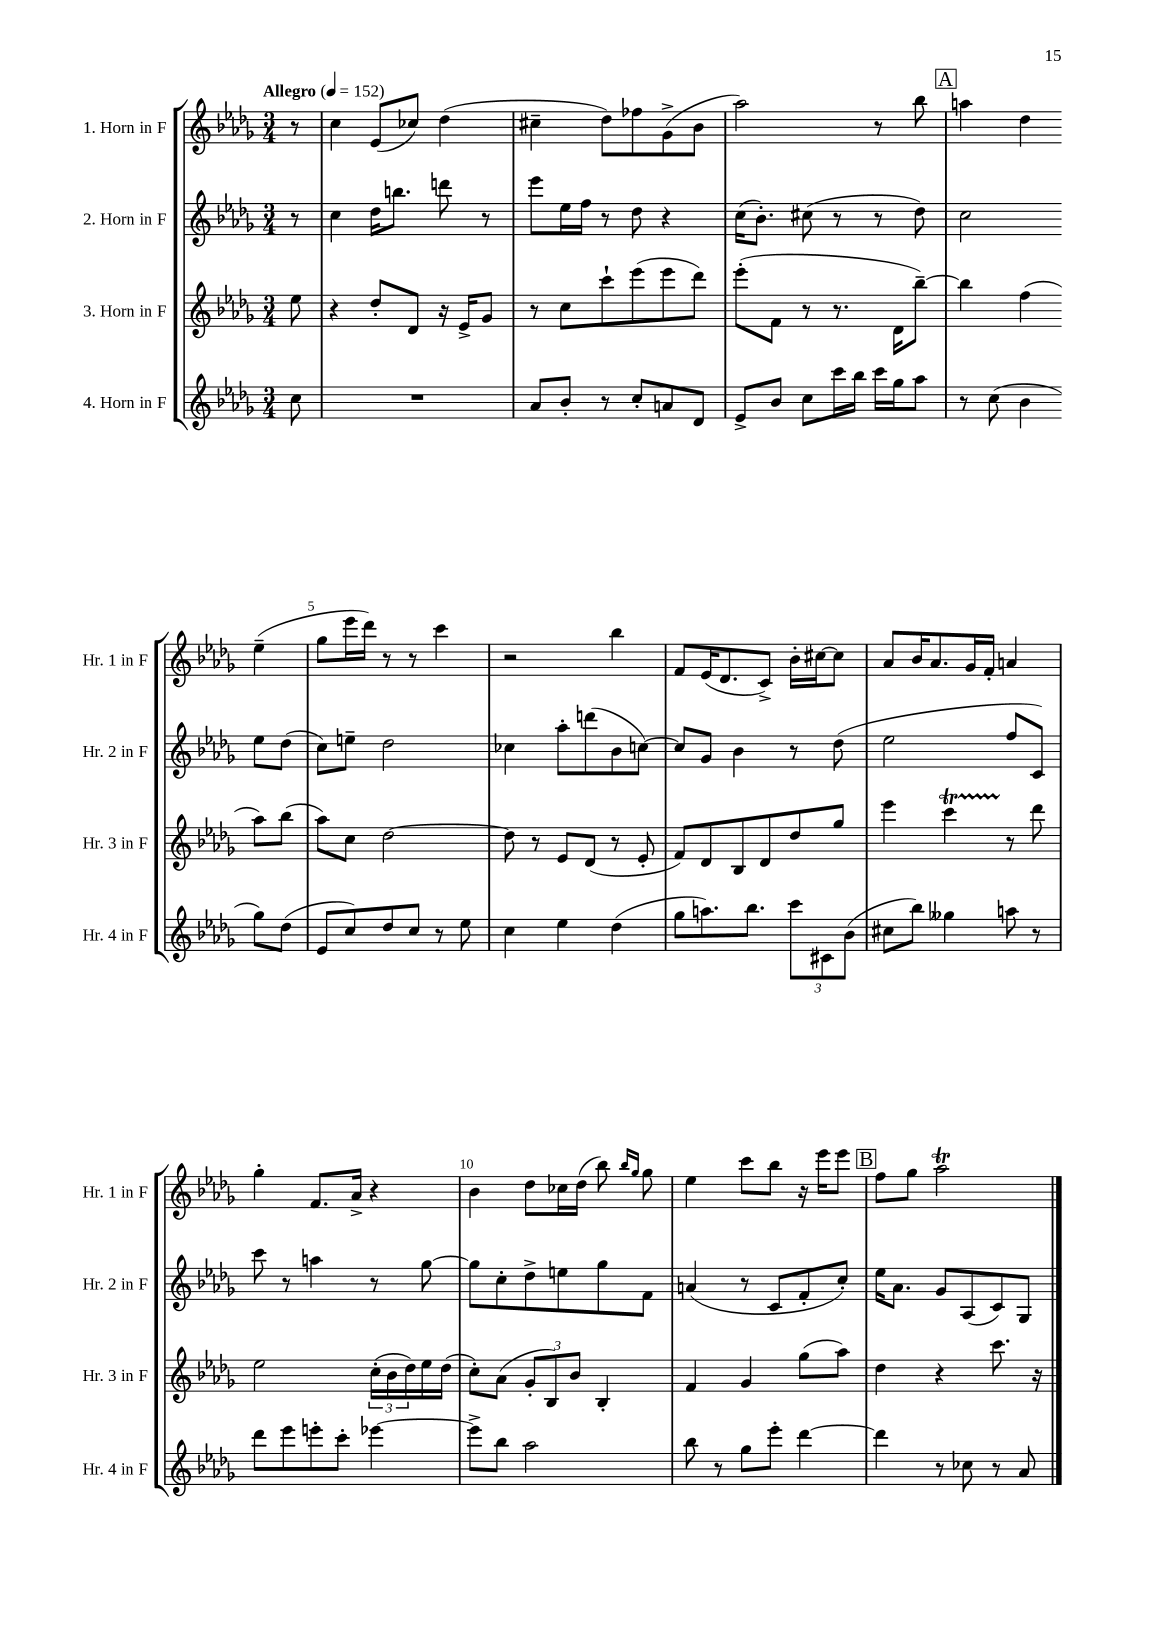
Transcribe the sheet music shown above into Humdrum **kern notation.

**kern	**kern	**kern	**kern
*staff4	*staff3	*staff2	*staff1
*clefG2	*clefG2	*clefG2	*clefG2
*k[b-e-a-d-g-]	*k[b-e-a-d-g-]	*k[b-e-a-d-g-]	*k[b-e-a-d-g-]
*M3/4	*M3/4	*M3/4	*M3/4
*MM152	*MM152	*MM152	*MM152
8cc	8ee-	8r	8r
=	=	=	=
2.r	4r	4cc	4cc
.	8dd-'	16dd-	(8e-
.	.	8.bb	.
.	8d-	.	8cc-)
.	16r	8ddd	(4dd-
.	16e-^	.	.
.	8g-	8r	.
=	=	=	=
8a-	8r	8eee-	4cc#~
8b-'	8cc	16ee-	.
.	.	16ff	.
8r	8ccc`	8r	8dd-)
8cc'	(8eee-	8dd-	8ff-
8a	8eee-	4r	(8g-^
8d-	8ddd-)	.	8b-
=	=	=	=
8e-^	(8eee-'	(16cc	2aa-)
.	.	8.b-')	.
8b-	8f	.	.
8cc	8r	(8cc#	.
16ccc	8.r	8r	.
16bb-	.	.	.
16ccc	.	8r	8r
16gg-	16d-	.	.
8aa-	[8bb-~)	8dd-)	8bb-
=	=	=	=
8r	4bb-]	2cc	4aa
(8cc	.	.	.
4b-	(4ff	.	4dd-
8gg-)	8aa-)	8ee-	(4ee-~
(8dd-	(8bb-	(8dd-	.
=	=	=	=
8e-	8aa-)	8cc)	8gg-
8cc)	8cc	8ee~	16eee-
.	.	.	16ddd-)
8dd-	[2dd-	2dd-	8r
8cc	.	.	8r
8r	.	.	4ccc
8ee-	.	.	.
=	=	=	=
4cc	8dd-]	4cc-	2r
.	8r	.	.
4ee-	8e-	8aa-'	.
.	(8d-	(8ddd	.
(4dd-	8r	8b-	4bb-
.	8e-'	[8cc)	.
=	=	=	=
8gg-	8f)	8cc]	8f
8.aa)	8d-	8g-	(16e-
.	.	.	8.d-
.	8B-	4b-	.
8.bb-	.	.	.
.	8d-	.	8c^)
12ccc	8dd-	8r	16b-'
.	.	.	[16cc#
12c#	.	.	.
.	8gg-	(8dd-	8cc#]
(12b-	.	.	.
=	=	=	=
8cc#	4eee-	2ee-	8a-
8bb-)	.	.	16b-
.	.	.	8.a-
4gg--	4ccc	.	.
.	.	.	16g-
.	.	.	16f'
8aa	8r	8ff	4a
8r	8ddd-	8c)	.
=	=	=	=
8ddd-	2ee-	8ccc	4gg-'
8eee-	.	8r	.
8eee'	.	4aa	8.f
8ccc'	.	.	.
.	.	.	16a-^
[4eee-	(24cc'	8r	4r
.	24b-	.	.
.	24dd-)	.	.
.	16ee-	[8gg-	.
.	(16dd-	.	.
=	=	=	=
8eee-^]	8cc')	8gg-]	4b-
8bb-	(8a-	8cc'	.
2aa-	12g-'	8dd-^	8dd-
.	12B-)	.	.
.	.	8ee	16cc-
.	12b-	.	.
.	.	.	(16dd-
.	4B-'	8gg-	8bb-)
.	.	.	16qqbb-
.	.	.	16qqgg-
.	.	8f	8gg-
=	=	=	=
8bb-	4f	(4a	4ee-
8r	.	.	.
8gg-	4g-	8r	8ccc
8eee-'	.	8c	8bb-
[4ddd-	(8gg-	8f'	16r
.	.	.	16eee-
.	8aa-)	8cc')	8eee-
=	=	=	=
4ddd-]	4dd-	16ee-	8ff
.	.	8.a-	.
.	.	.	8gg-
8r	4r	8g-	2aa-
8cc-	.	(8A-	.
8r	8.ccc	8c)	.
8a-	.	8G-	.
.	16r	.	.
==	==	==	==
*-	*-	*-	*-
